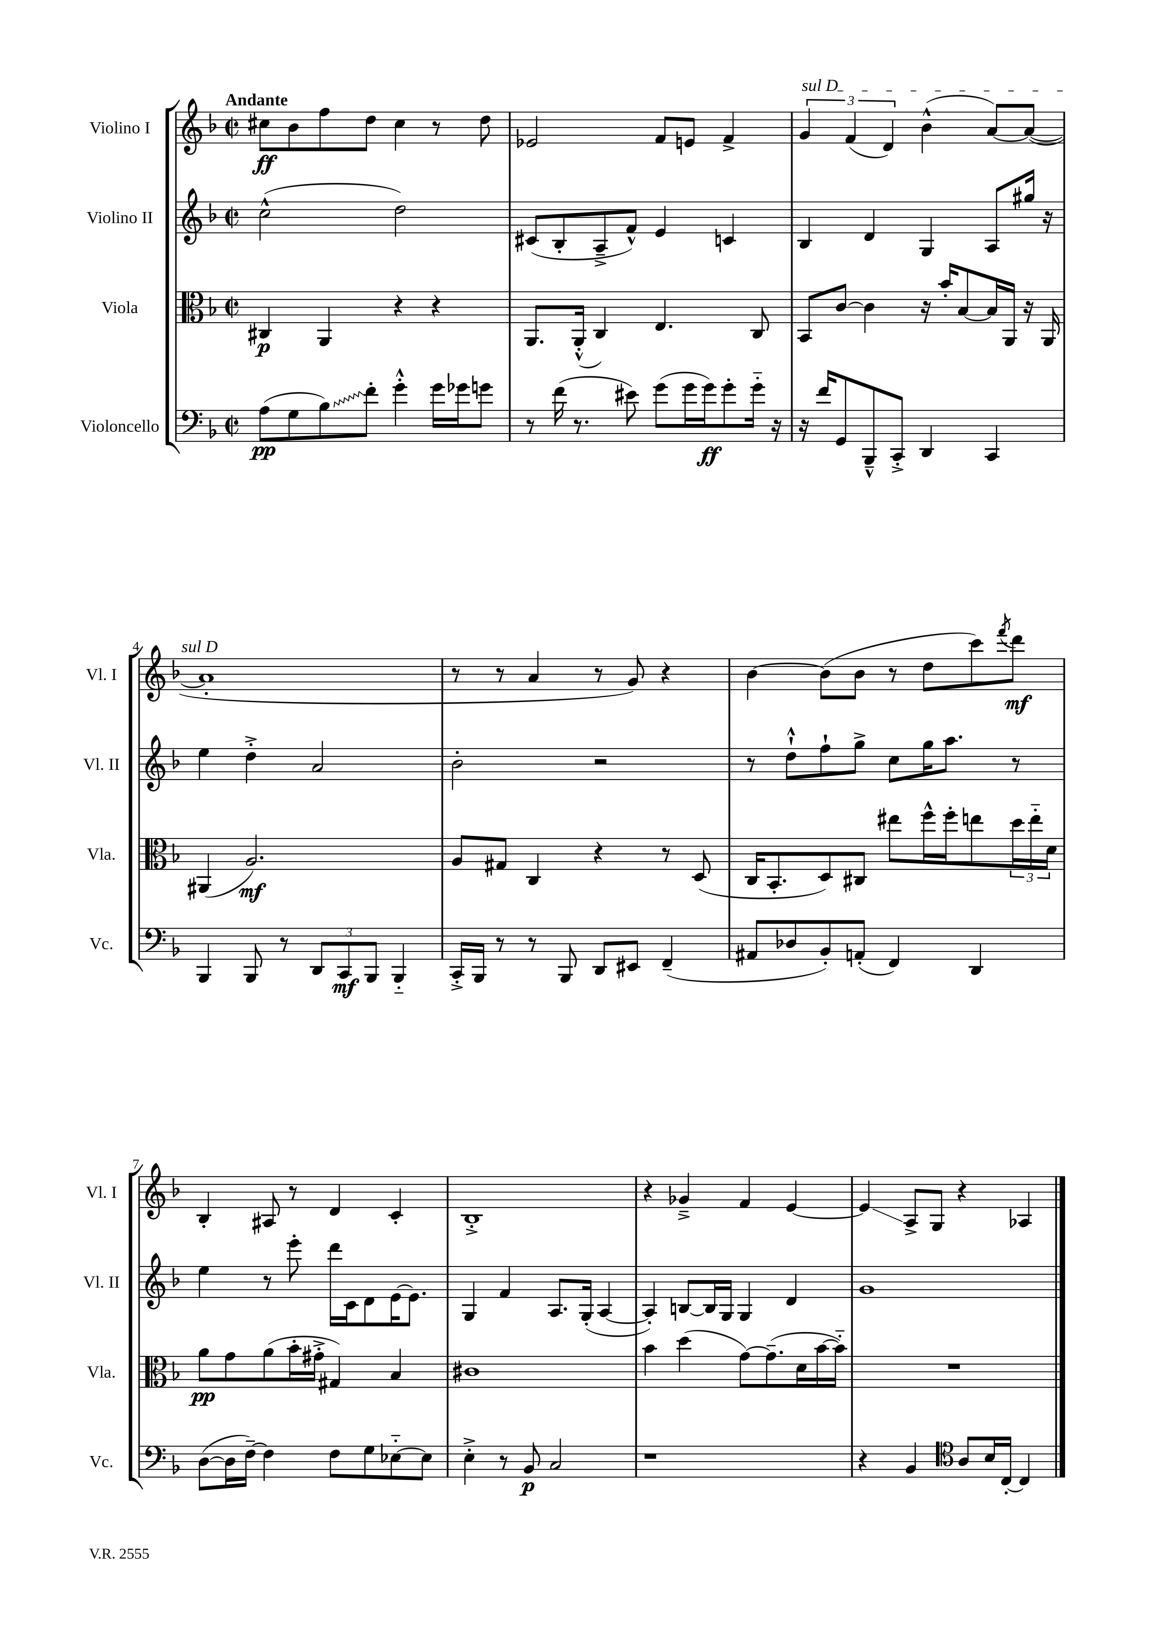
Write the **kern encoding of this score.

**kern	**kern	**kern	**kern
*staff4	*staff3	*staff2	*staff1
*clefF4	*clefC3	*clefG2	*clefG2
*k[b-]	*k[b-]	*k[b-]	*k[b-]
*M2/2	*M2/2	*M2/2	*M2/2
*met(c|)	*met(c|)	*met(c|)	*met(c|)
(8A	4C#	(2cc^^	8cc#
8G	.	.	8b-
8B-)	4AA	.	8ff
8f'	.	.	8dd
4g'^^	4r	2dd)	4cc#
16g	4r	.	8r
16g-	.	.	.
8g	.	.	8dd
=	=	=	=
8r	8.AA	(8c#	2e-
(16f	.	8B-'	.
8.r	(16AA'^^	.	.
.	4C)	8A~^	.
8e#)	.	8f^^)	.
(8g	4.E	4e	8f
16g	.	.	8e
16g)	.	.	.
8g'	.	4c	4f^
16g'~	8C	.	.
16r	.	.	.
=	=	=	=
16r	8BB-	4B-	6g
16f	.	.	.
8GG	[8c	.	.
.	.	.	(6f
8BBB-~^^	4c]	4d	.
.	.	.	6d)
8CC'^	.	.	.
4DD	16r	4G	(4b-^^
.	16b-'	.	.
.	[8B-	.	.
4CC	16B-]	8A	[8a)
.	16AA	.	.
.	16r	16gg#	(8a_
.	16AA	16r	.
=	=	=	=
4BBB-	(4AA#	4ee	1a']
8BBB-	2.A)	4dd'^	.
8r	.	.	.
12DD	.	2a	.
12CC	.	.	.
12BBB-	.	.	.
4BBB-'~	.	.	.
=	=	=	=
16CC'^	8A	2b-'	8r
16BBB-	.	.	.
8r	8G#	.	8r
8r	4C	.	4a
8BBB-	.	.	.
8DD	4r	2r	8r
8EE#	.	.	8g)
(4FF~	8r	.	4r
.	(8D	.	.
=	=	=	=
8AA#	16C	8r	[4b-
.	8.BB-'	.	.
8D-	.	8dd`^^	.
8BB-')	8D)	8ff`	(8b-]
(8AA'	8C#	8gg^	8b-
4FF)	8ee#	8cc	8r
.	16ff^^	16gg	8dd
.	16ff'	8.aa	.
4DD	8ee	.	8ccc)
.	.	.	8qfff
.	24dd	8r	8ddd
.	24ee'~	.	.
.	24d	.	.
=	=	=	=
([8D	8a	4ee	4B-'
16D]	8g	.	.
[16F~)	.	.	.
4F]	(8a	8r	8A#
.	16b-'	8eee'	8r
.	16g#'^	.	.
8F	4G#)	16ddd	4d
.	.	16c	.
8G	.	8d	.
[8E-'~	4B-	[16e	4c'
.	.	8.e]	.
8E-]	.	.	.
=	=	=	=
4E'^	1c#	4G	1B-'^
8r	.	4f	.
8BB-	.	.	.
2C	.	8.A	.
.	.	(16G'	.
.	.	[4A	.
=	=	=	=
1r	4b-	4A'])	4r
.	(4dd	[8B	4g-~^
.	.	16B]	.
.	.	16G	.
.	[8g)	4G	4f
.	(8.g~]	.	.
.	.	4d	[4e
.	16d	.	.
.	[16b-	.	.
.	16b-'~])	.	.
=	=	=	=
4r	1r	1g	4e]
4BB-	.	.	8A^
.	.	.	8G
*clefC4	*	*	*
8A	.	.	4r
16B-	.	.	.
[16C'	.	.	.
4C]	.	.	4A-
==	==	==	==
*-	*-	*-	*-
